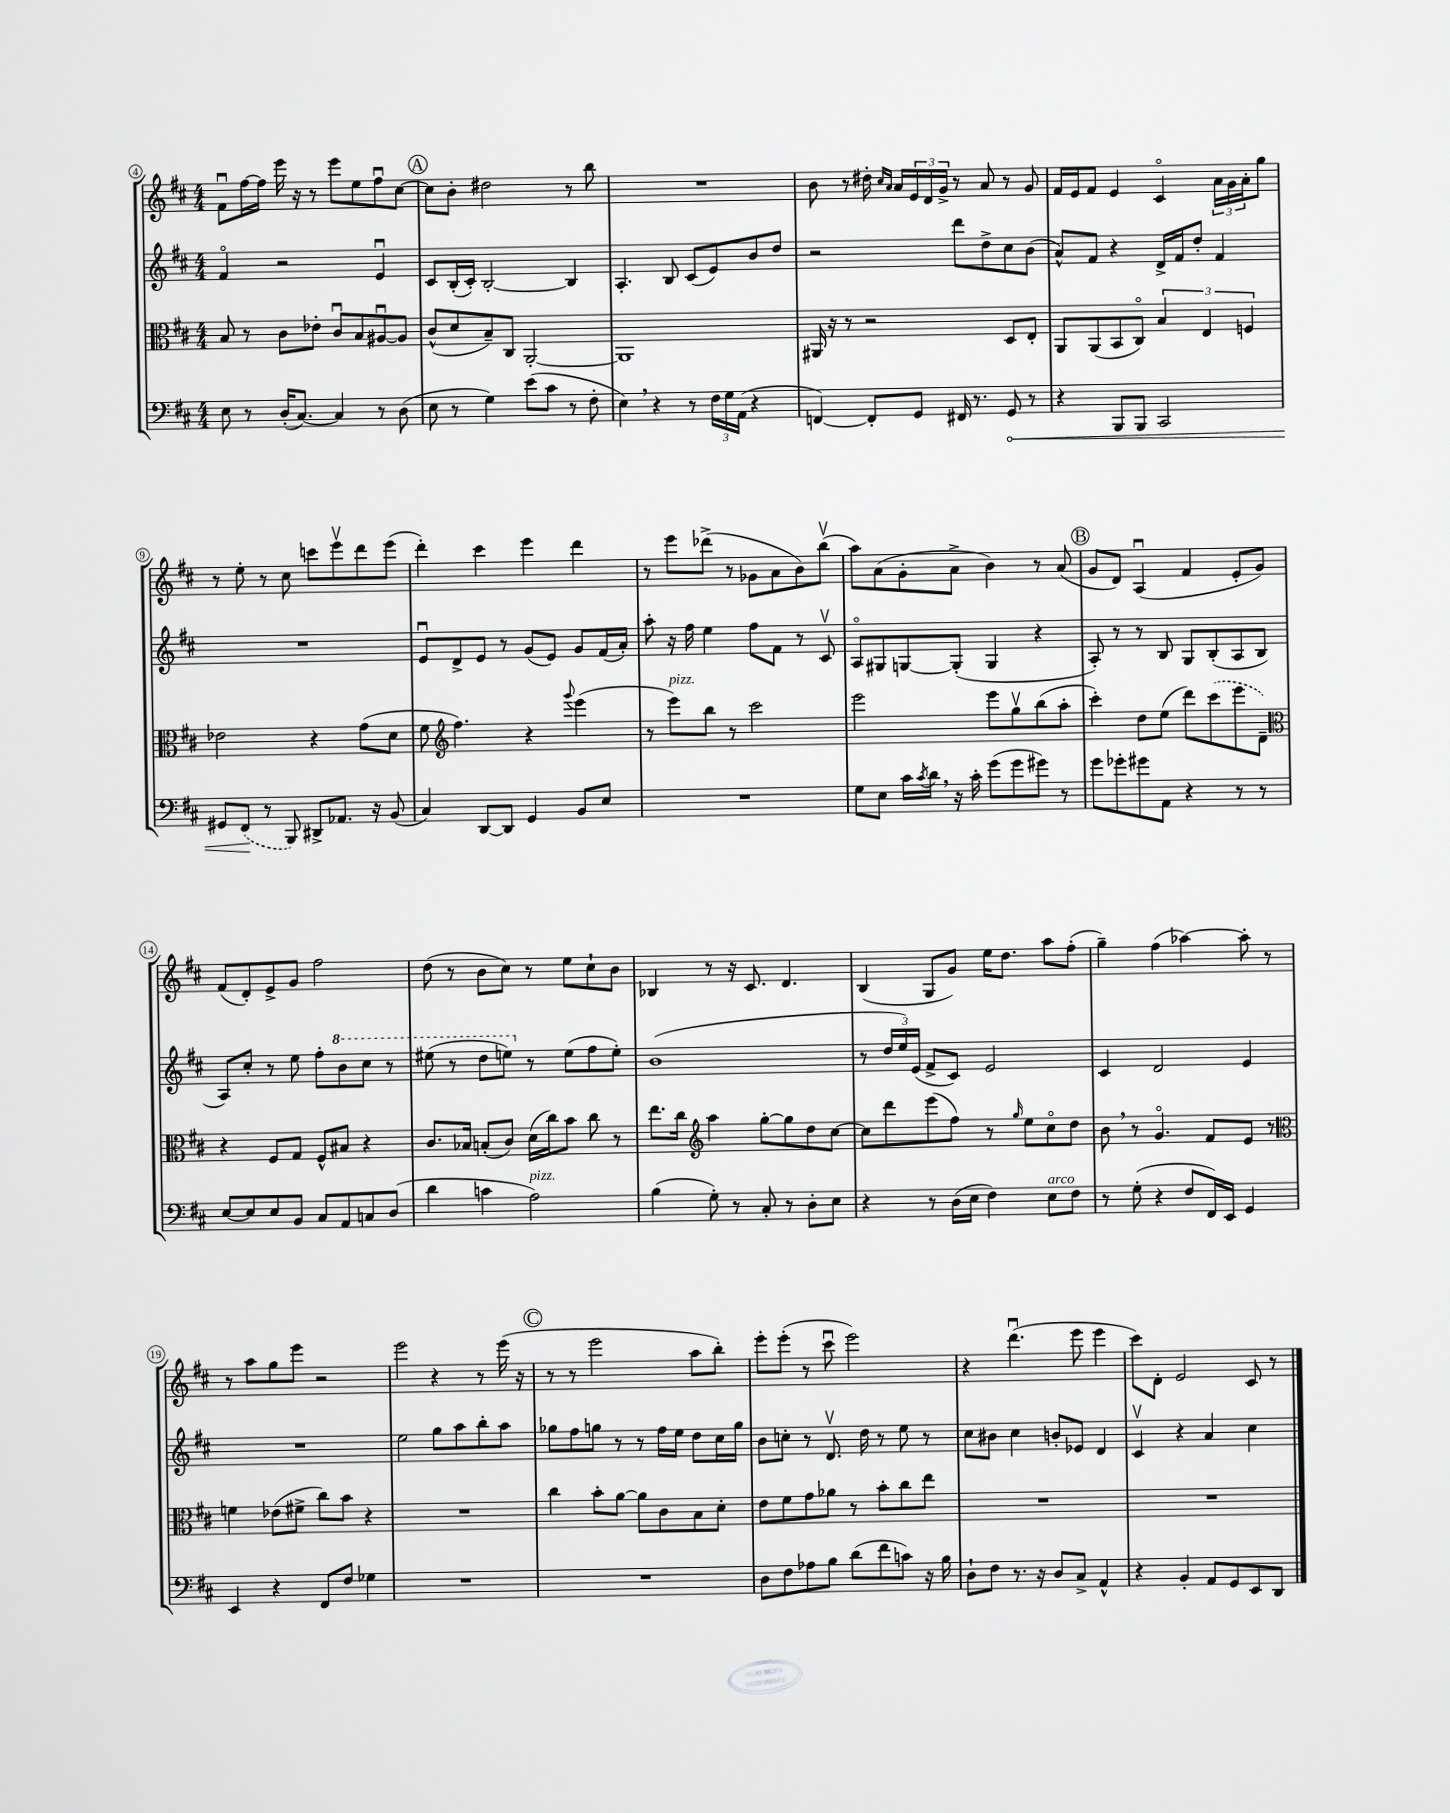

**kern	**dynam	**kern	**kern	**kern
*part4	*part4	*part3	*part2	*part1
*staff4	*staff4	*staff3	*staff2	*staff1
*clefF4	*	*clefC3	*clefG2	*clefG2
*k[f#c#]	*	*k[f#c#]	*k[f#c#]	*k[f#c#]
*M4/4	*	*M4/4	*M4/4	*M4/4
=4	=4	=4	=4	=4
8E\	.	8B/	4f#/	8f#u\L
8r	.	8r	.	[16ff#\L
.	.	.	.	16ff#\JJ]
(16D'/KL	.	8c#\L	2r	16eee\
[8.C#/J)	.	.	.	16r
.	.	8e-X'\J	.	8r
4C#/]	.	8c#u/L	.	8eee\L
.	.	8B/	.	8ee\
8r	.	[8A#Xu/	4eu/	8ff#u\
(8D\	.	8A#/J]	.	[8cc#\J
!!LO:REH:place=s1:t=A
=5	=5	=5	=5	=5
8E\	.	(8c#^^/L	8c#/L	8cc#\L]
8r	.	8d/	(16B'/L	8b'\J
.	.	.	16c#'/JJ)	.
4G\)	.	8B~/)	[2B'/	2dd#X\
.	.	8C#/J	.	.
(8e\L	.	[2AA'/	.	.
8c#\J	.	.	.	.
8r	.	.	4B/]	8r
8F#'\	.	.	.	8bb\
=6	=6	=6	=6	=6
4E,\)	.	1AA]	4.A'/	1r
4r	.	.	.	.
.	.	.	8B/	.
8r	.	.	(8c#/L	.
24F#\LL	.	.	8e/)	.
24G\	.	.	.	.
(24AA\JJ	.	.	.	.
4r	.	.	8b/	.
.	.	.	8dd/J	.
=7	=7	=7	=7	=7
[4FFn/)	.	16AA#X/	2r	8b\
.	.	16r	.	.
.	.	8r	.	8r
8FF'/L]	.	2r	.	16dd#X'\
.	.	.	.	16qqcc#/LL
.	.	.	.	16qqa/JJ
.	.	.	.	16a/LL
8GG/J	.	.	.	24e/
.	.	.	.	24d/
.	.	.	.	24g^/JJ
16FF#X/	.	.	8ddd\L	8r
8.r	.	.	.	.
.	.	.	8dd^\	8a/
!	!LO:HP:b	!	!	!
8GG/	<	8D/L	8cc#\	8r
8r	.	8E'/J	(8b\J	8g/
=8	=8	=8	=8	=8
4r	.	8AA/L	8a^^/L)	16f#/LL
.	.	.	.	16e/J
.	.	(8AA/	8f#/J	8f#/J
8BBB/L	.	8BB/	4r	4e/
8BBB/J	.	8C#/J)	.	.
2CC#/	.	6B/	16d^/LL	4c#/
.	.	.	16f#/J	.
.	.	.	8dd'/J	.
.	.	6E/	.	.
.	.	.	4f#/	24a\LL
.	.	.	.	24g\
.	.	6Fn/	.	24a'\J
.	.	.	.	8gg\J
!!LO:LB:g=z
=9	=9	=9	=9	=9
8GG#X/L	.	2e-X\	1r	8r
(8FF#/J	.	.	.	8ee'\
8r	[	.	.	8r
8BBB/)	.	.	.	8cc#\
8DD#X^/L	.	4r	.	8cccn\L
8.AA-X/J	.	.	.	8eeev\
.	.	(8g\L	.	8ddd\
16r	.	.	.	.
(8BB/	.	8d\J	.	(8eee\J
=10	=10	=10	=10	=10
4C#/)	.	8f#\	8eu/L	4ddd'\)
*	*	*clefG2	*	*
.	.	4.ff#\)	8d^/	.
[8DD/L	.	.	8e/J	4ccc#\
8DD/J]	.	.	8r	.
4GG/	.	4r	(8g/L	4eee\
.	.	.	8e/J)	.
.	.	8qqggg/	.	.
8BB/L	.	(4eee\	8g/L	4ddd\
8E/J	.	.	(16f#/L	.
.	.	.	16a'/JJ)	.
=11	=11	=11	=11	=11
1r	.	8r	8aa'\	8r
!	!	!LO:TX:a:i:t=pizz.	!	!
.	.	8eee\L)	16r	8eee\L
.	.	.	16ff#\	.
.	.	8bb\J	4ee\	(8ddd-X^\J
.	.	8r	.	8r
.	.	2ccc#\	8ff#\L	8g-X\L
.	.	.	8f#\J	8a\
.	.	.	8r	8b\)
.	.	.	8c#v/	(8bbv\J
=12	=12	=12	=12	=12
8G\L	.	2eee\	8A/L	8aa\L)
8E\J	.	.	8G#X/	(8a\
16c#\LL	.	.	[8Gn/	8g'\
8qc#/	.	.	.	.
16d,\JJ	.	.	.	.
16r	.	.	(8G'/J]	8a^\J
16c#'\	.	.	.	.
(8g\L	.	8eee\L	4G/	4b\)
8g\	.	8ggv\	.	.
8g#X\J)	.	(8bb\	4r	8r
8r	.	8aa'\J	.	(8a/
!!LO:REH:place=s1:t=B
=13	=13	=13	=13	=13
8g\L	.	4ccc#'\)	8A'/)	8g/L
8g-X'\	.	.	8r	8d/J)
8g#X\	.	8dd\L	8r	(4Au/
8AA\J	.	(8ee\J	8B/	.
4r	.	8ddd\L)	8G/L	4f#/
.	.	(8ccc#\	(8B'/	.
8r	.	8eee\	8A/	8e'/L
8r	.	8d~\J)	8B/J	8g/J)
!!LO:LB:g=z
=14	=14	=14	=14	=14
*	*	*clefC3	*	*
[8E/L	.	4r	8A/L)	(8f#/L
8E/]	.	.	8cc#'/J	8d'/)
8E/	.	8F#/L	8r	8e^/
8BB/J	.	8G/J	8ee\	8g/J
8C#/L	.	8F#^^/L	8ff#'\L	2ff#\
*	*	*	*8va	*
8AA/	.	8B#X/J	8bb\	.
8Cn/	.	4r	8ccc#\J	.
(8D/J	.	.	8r	.
=15	=15	=15	=15	=15
4d\	.	8.c#/L	(8eee#X\	(8dd\
.	.	.	8r	8r
.	.	16B-X/Jk	.	.
4cn\	.	(8Bn'/L	8ddd\L	8b\L
.	.	8c#/J)	8eeen\J)	8cc#\J)
*	*	*	*X8va	*
!LO:TX:a:i:t=pizz.	!	!	!	!
2A\)	.	(16d\LL	8r	8r
.	.	16cc#\J)	.	.
.	.	8b\J	(8ee\L	8ee\L
.	.	8cc#\	8ff#\	8cc#`\
.	.	8r	8ee'\J)	8b\J
=16	=16	=16	=16	=16
(4B\	.	8.ee\L	(1b	4B-X/
.	.	16cc#\Jk	.	.
*	*	*clefG2	*	*
8G'\)	.	4aa\	.	8r
8r	.	.	.	16r
.	.	.	.	8.c#/
8C#'/	.	[8gg'\L	.	.
8r	.	8gg\]	.	4.d/
8D'\L	.	8dd\	.	.
8E\J	.	[8cc#\J	.	.
=17	=17	=17	=17	=17
4r	.	8cc#\L]	8r	(4B/
.	.	8ddd\	24dd/LL	.
.	.	.	24ee/)	.
.	.	.	(24e/JJ	.
8r	.	(8eee\	8f#^/L	8G/L
(16D\LL	.	8ff#\J)	8c#/J)	8g/J)
16E\JJ	.	.	.	.
4F#\)	.	8r	2e/	16ee\KL
.	.	.	.	8.dd\J
.	.	16qqgg/	.	.
.	.	8ee\L	.	.
!LO:TX:a:i:t=arco	!	!	!	!
8E\L	.	8cc#\	.	8aa\L
8F#\J	.	8dd\J	.	(8ff#'\J
=18	=18	=18	=18	=18
8r	.	8b,\	4c#/	4gg~\)
(8G'\	.	8r	.	.
4r	.	4.g/	2d/	(4ff#\
8F#/L	.	.	.	[4aa-X\)
16FF#/L)	.	8f#/L	.	.
16EE/JJ	.	.	.	.
4GG/	.	8e/J	4e/	8aa-'\]
.	.	8r	.	8r
!!LO:LB:g=z
=19	=19	=19	=19	=19
*	*	*clefC3	*	*
4EE/	.	4fn\	1r	8r
.	.	.	.	8aa\L
4r	.	(8e-X\L	.	8gg\
.	.	8f#X^\J	.	8eee\J
8FF#/L	.	8cc#\L)	.	2r
8F#/J	.	8b\J	.	.
4G-X\	.	4r	.	.
=20	=20	=20	=20	=20
1r	.	1r	2ee\	2eee\
.	.	.	8gg\L	4r
.	.	.	8aa\	.
.	.	.	8bb'\	8r
.	.	.	8aa\J	(16eee\
.	.	.	.	16r
!!LO:REH:place=s1:t=C
=21	=21	=21	=21	=21
1r	.	4cc#\	8gg-X\L	8r
.	.	.	8ff#\	8r
.	.	8b'\L	8ggn\J	2eee\
.	.	[8a\J	8r	.
.	.	8a\L]	8r	.
.	.	8c#\	16ff#\LL	.
.	.	.	16ee\JJ	.
.	.	8B\	8dd\L	8aa\L
.	.	8d'\J	16cc#\L	8bb'\J)
.	.	.	16gg\JJ	.
=22	=22	=22	=22	=22
8D\L	.	8e\L	8b\L	8eee'\L
8F#\	.	8f#\	8ccn'\J	(8eee'\J
8A-X\	.	8g\	8r	8r
8B\J	.	8a-X\J	8.dv/	8ccc#u\
(8d\L	.	8r	.	2eee\)
.	.	.	16dd\	.
8f#\	.	8b'\L	8r	.
8cn\J)	.	8cc#\	8ee\	.
16r	.	8ee\J	8r	.
16B\	.	.	.	.
=23	=23	=23	=23	=23
8D`\L	.	1r	8cc#\L	4r
8F#\J	.	.	8b#X\J	.
8.r	.	.	4cc#\	(4.dddu\
16r	.	.	.	.
8D/L	.	.	8bn'/L	.
8C#^/J	.	.	8e-X/J	8eee\
4AA^^/	.	.	4d/	4eee\
=24	=24	=24	=24	=24
4r	.	1r	4c#v/	8ccc#\L)
.	.	.	.	8d'\J
4BB'/	.	.	4r	2e/
8AA/L	.	.	4a/	.
8GG/	.	.	.	.
8EE/	.	.	4cc#\	8c#/
8DD/J	.	.	.	8r
==	==	==	==	==
*-	*-	*-	*-	*-
